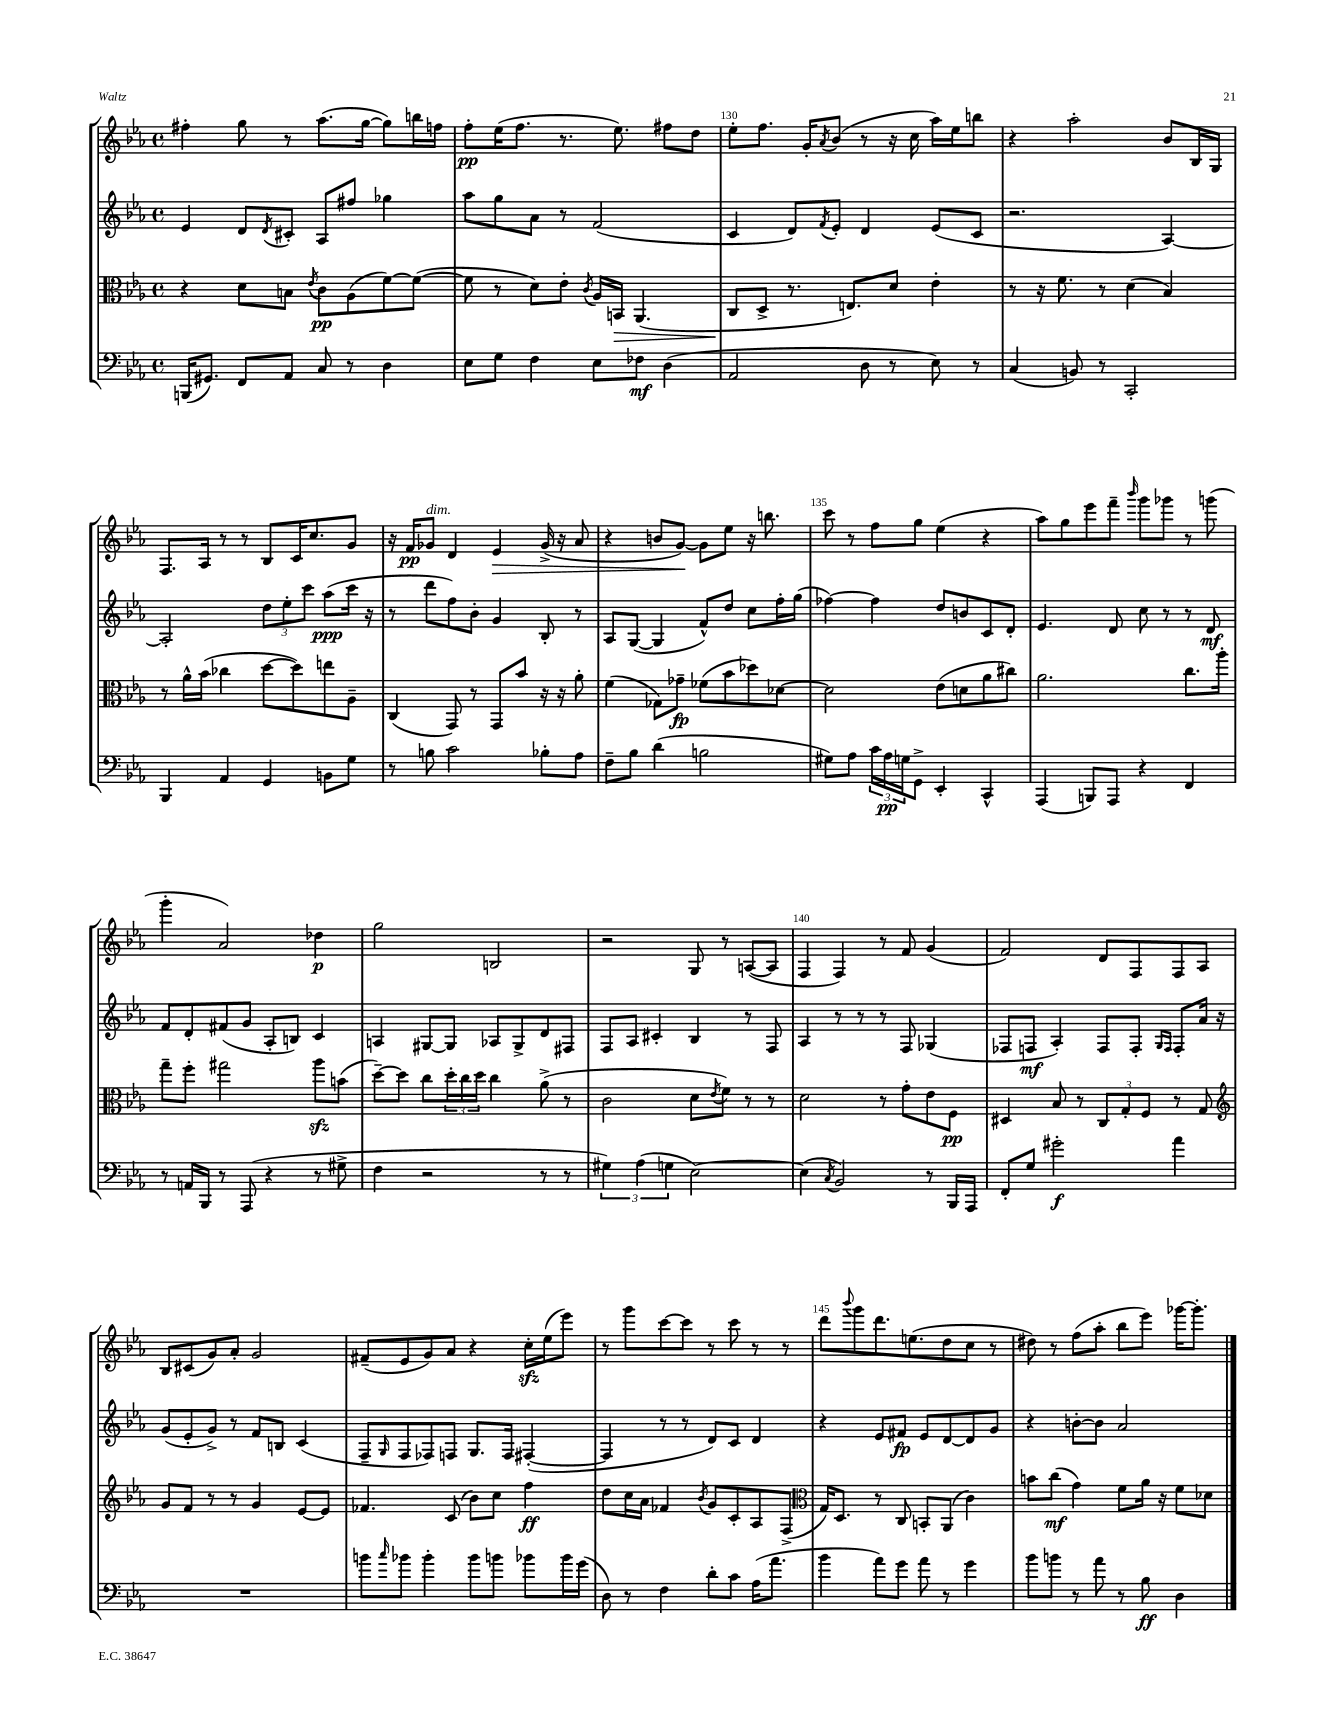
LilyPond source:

<<
\new StaffGroup <<
\new Staff = "s0" {
    \clef treble \key ees \major \defaultTimeSignature \time 4/4
    fis''4-. g''8 r8 aes''8.( g''16~ g''8) b''16 f''16 |
    f''8-.\pp ees''16( f''8. r8. ees''8.) fis''8 d''8 |
    ees''8-. f''8. g'16-. \acciaccatura { aes'8 } bes'8( r8 r16 c''16 aes''16) ees''16 b''8 |
    r4 aes''2-. bes'8 bes16 g16 |
    f8. aes16 r8 r8 bes8 c'16 c''8. g'8 |
    r16 f'16\pp ges'8^\markup { \italic "dim." } d'4 ees'4\> ges'16->( r16 aes'8 |
    r4 b'8 g'8~\!) g'8 ees''8 r16 b''8. |
    c'''8 r8 f''8 g''8 ees''4( r4 |
    aes''8) g''8 ees'''8 f'''8-- \grace { bes'''16 } g'''8 ges'''8 r8 g'''8( |
    g'''4-. aes'2) des''4\p |
    g''2 b2 |
    r2 g8 r8 a8~( a8 |
    f4 f4) r8 f'8 g'4( |
    f'2) d'8 f8 f8 aes8 |
    bes8 cis'8( g'8) aes'8-. g'2 |
    fis'8--( ees'8 g'8) aes'8 r4 c''16-.\sfz ees''16( ees'''8) |
    r8 g'''8 c'''8~ c'''8 r8 c'''8 r8 r8 |
    d'''8 \appoggiatura { bes'''8 } g'''8 d'''8. e''8.( d''8 c''8 r8 |
    dis''8) r8 f''8( aes''8-. bes''8 ees'''8) ges'''16~ ges'''8.-. \bar "|." |
}
\new Staff = "s1" {
    \clef treble \key ees \major \defaultTimeSignature \time 4/4
    ees'4 d'8 \acciaccatura { d'8 } cis'8-. aes8 fis''8 ges''4 |
    aes''8 g''8 aes'8 r8 f'2( |
    c'4 d'8) \acciaccatura { f'8 } ees'8-. d'4 ees'8( c'8 |
    r2. aes4~) |
    aes2-. \tuplet 3/2 { d''8 ees''8-. c'''8 } aes''8\ppp( c'''16 r16 |
    r8 d'''8 f''8) bes'8-. g'4 bes8-. r8 |
    aes8 g8~( g4 f'8-^) d''8 c''8 f''16-. g''16( |
    fes''4~) fes''4 d''8 b'8 c'8 d'8-. |
    ees'4. d'8 c''8 r8 r8 d'8\mf |
    f'8 d'8-. fis'8( g'8 aes8-. b8) c'4 |
    a4 gis8~ gis8 aes8 gis8-> d'8 fis8 |
    f8 aes8 cis'4-. bes4 r8 f8 |
    aes4 r8 r8 r8 f8 ges4( |
    fes8 f8\mf aes4-.) f8 f8-. \grace { g16 f16 } f8-. aes'16 r16 |
    g'8( ees'8-. g'8->) r8 f'8 b8 c'4( |
    f8-- \grace { g16 } f8 fes8) f8 g8. f16 fis4~-.( |
    fis4 r8 r8 d'8) c'8 d'4 |
    r4 ees'8 fis'8\fp ees'8 d'8~ d'8 g'8 |
    r4 b'8~-. b'8 aes'2 \bar "|." |
}
\new Staff = "s2" {
    \clef alto \key ees \major \defaultTimeSignature \time 4/4
    r4 d'8 b8 \acciaccatura { ees'8 } c'8\pp aes8( f'8~) f'8~( |
    f'8 r8 d'8) ees'8-. \acciaccatura { c'8 } aes16 b,16\> aes,4.( |
    c8\! d8-> r8. e8.) d'8 ees'4-. |
    r8 r16 f'8. r8 d'4( bes4) |
    r8 aes'16-^ bes'16( ces''4 d''8~ d''8) e''8 aes8-- |
    c4( g,8) r8 g,8 bes'8 r16 r16 aes'8-. |
    f'4( ges8) ges'8--\fp fes'8( bes'8 des''8) des'8~ |
    des'2 ees'8( d'8 aes'8 cis''8) |
    aes'2. c''8. aes''16-. |
    g''8-- f''8-. gis''2 aes''8\sfz b'8( |
    d''8~--) d''8 c''8 \tuplet 3/2 { d''16-. c''16 d''16 } c''4 aes'8->( r8 |
    c'2 d'8 \acciaccatura { ees'8 } f'8) r8 r8 |
    d'2 r8 g'8-. ees'8 f8\pp |
    dis4 bes8 r8 \tuplet 3/2 { c8 g8-. f8 } r8 g8 |
    \clef treble g'8 f'8 r8 r8 g'4 ees'8~ ees'8 |
    fes'4. c'8( bes'8) c''8 f''4\ff |
    d''8 c''16 aes'16 fes'4 \acciaccatura { bes'8 } g'8 c'8-. aes8 f8->( |
    \clef alto g16) d8. r8 c8 b,8-. aes,8( c'4) |
    b'8 c''8\mf( g'4) f'8 aes'16 r16 f'8 des'8 \bar "|." |
}
\new Staff = "s3" {
    \clef bass \key ees \major \defaultTimeSignature \time 4/4
    b,,16( gis,8.) f,8 aes,8 c8 r8 d4 |
    ees8 g8 f4 ees8 fes8\mf d4( |
    aes,2 d8 r8 ees8) r8 |
    c4( b,8) r8 c,2-. |
    bes,,4 aes,4 g,4 b,8 g8 |
    r8 b8 c'2 bes8-. aes8 |
    f8-- bes8 d'4( b2 |
    gis8) aes8 \tuplet 3/2 { c'16 aes16\pp g16 } g,8-> ees,4-. c,4-^ |
    aes,,4( b,,8) aes,,8 r4 f,4 |
    r8 a,16 bes,,16 r8 aes,,8( r4 r8 gis8-> |
    f4 r2 r8 r8 |
    \tuplet 3/2 { gis4) aes4( g4 } ees2~) |
    ees4( \acciaccatura { c8 } bes,2) r8 bes,,16 aes,,16 |
    f,8-. g8 gis'2-.\f aes'4 |
    R1 |
    b'8 \grace { c''16 } bes'8 bes'4-. bes'8 b'8 bes'8 bes'16 g'16( |
    d8) r8 f4 d'8-. c'8 aes16( aes'8. |
    bes'4 aes'8) g'8 aes'8 r8 g'4 |
    bes'8 b'8 r8 aes'8 r8 bes8\ff d4 \bar "|." |
}
>>
>>
\layout { \context { \Score currentBarNumber = #128 \override BarNumber.break-visibility = ##(#f #t #t) barNumberVisibility = #(every-nth-bar-number-visible 5) } }
